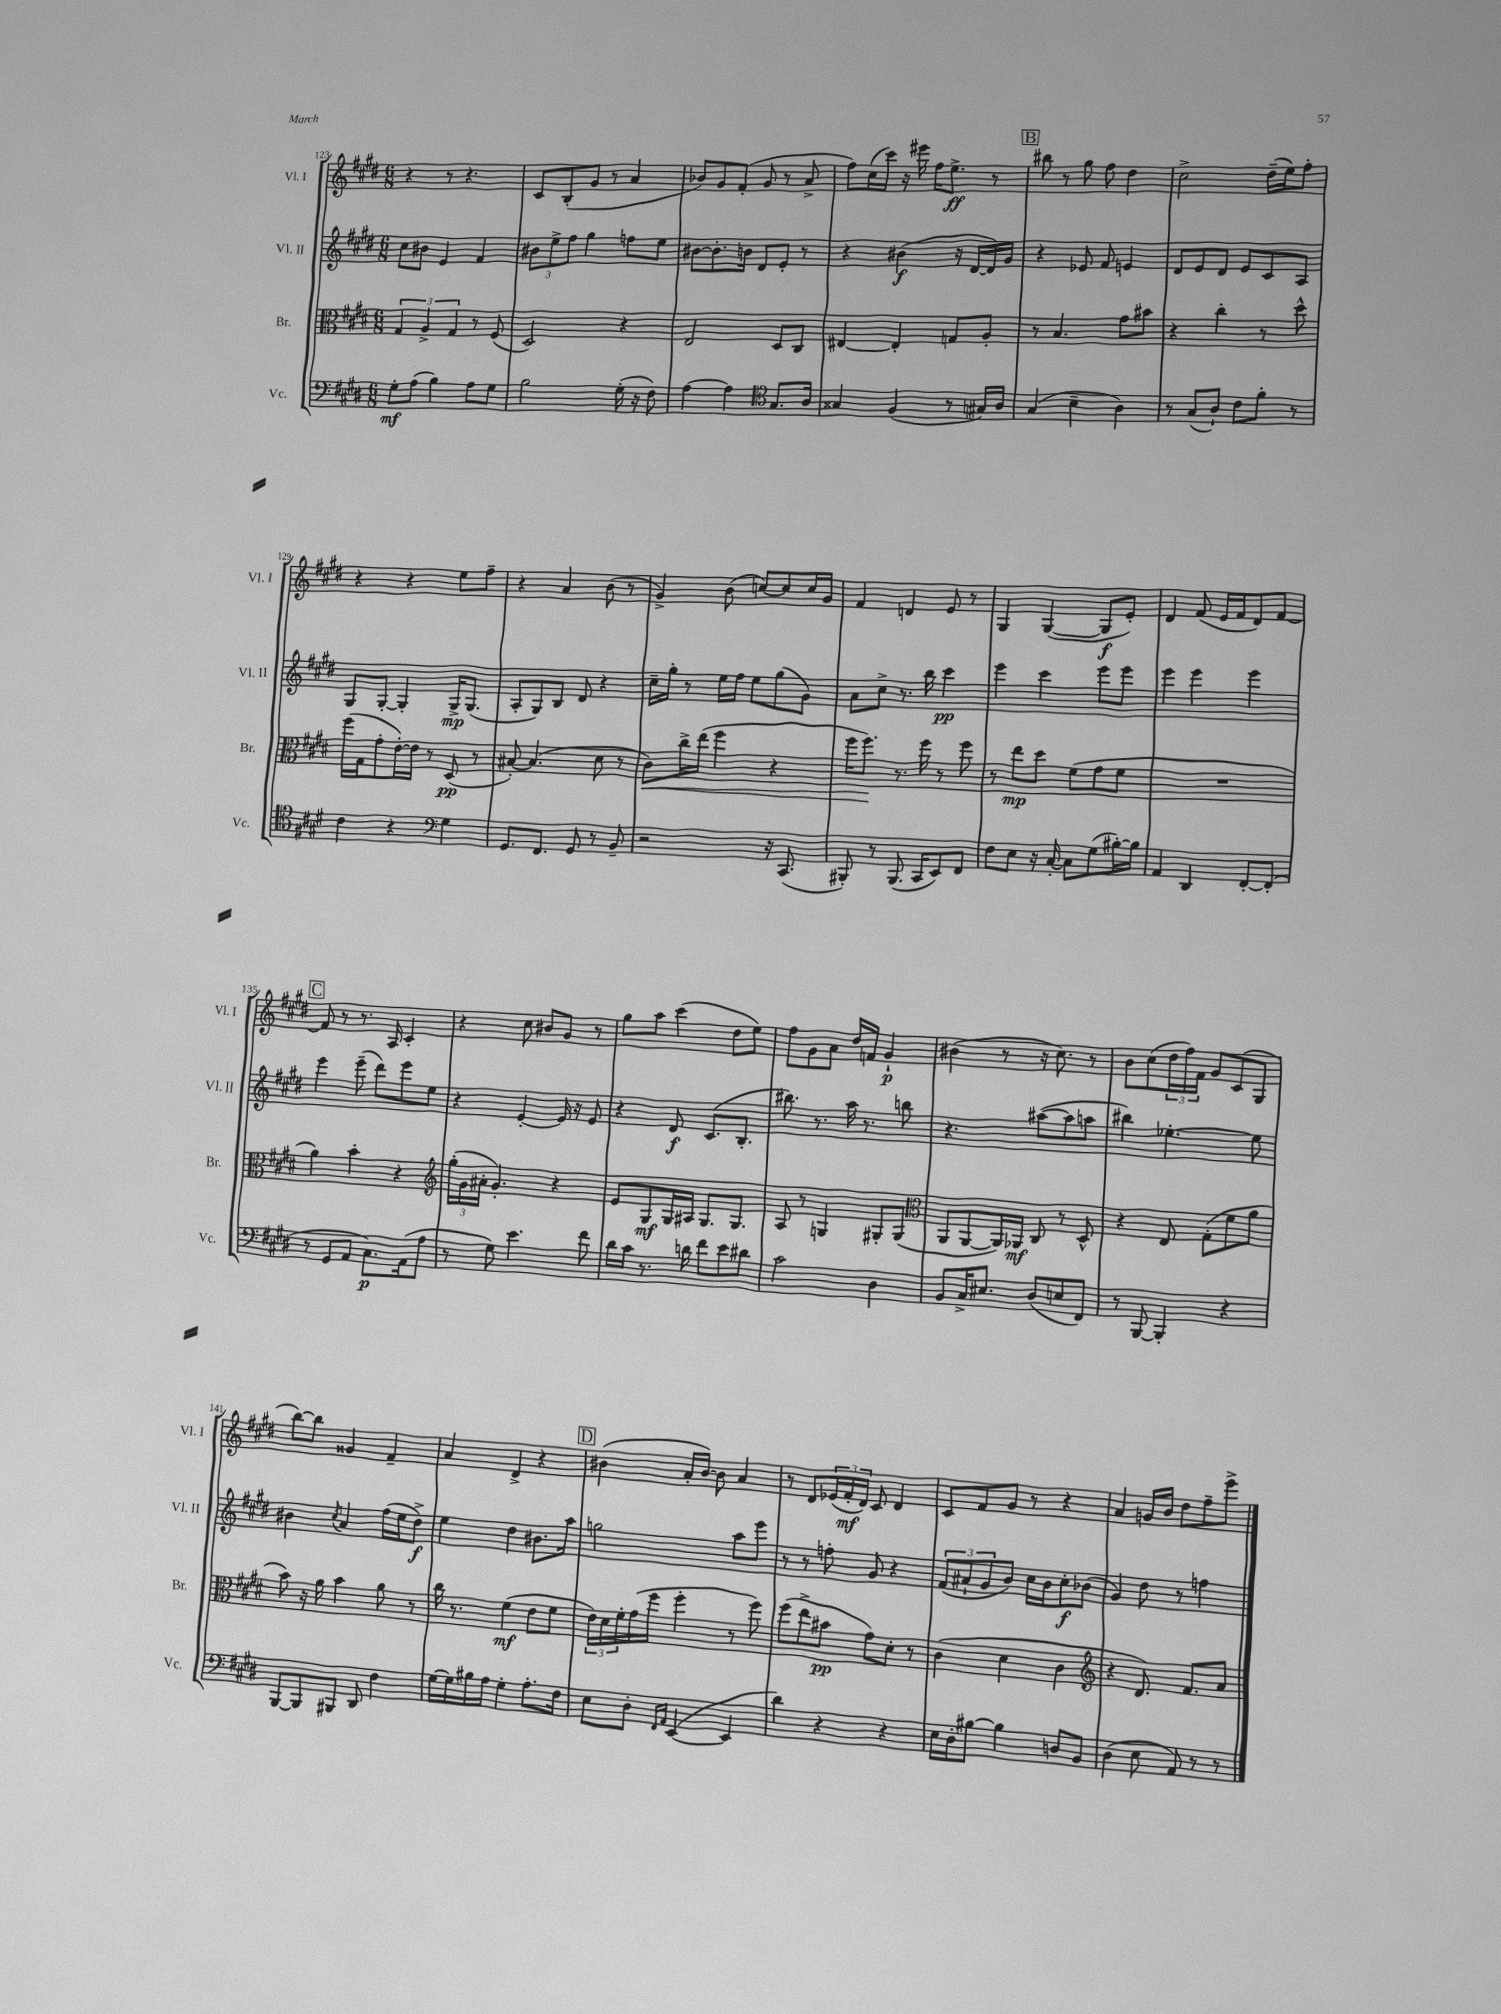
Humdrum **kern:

**kern	**kern	**kern	**kern
*staff4	*staff3	*staff2	*staff1
*clefF4	*clefC3	*clefG2	*clefG2
*k[f#c#g#d#]	*k[f#c#g#d#]	*k[f#c#g#d#]	*k[f#c#g#d#]
*M6/8	*M6/8	*M6/8	*M6/8
8G#'\L	6G#/	8cc#\L	4r
(8A\J	.	8b#\J	.
.	6A^/	.	.
4B\)	.	4e/	8r
.	6G#/	.	.
.	.	.	4.r
8A\L	8r	4f#/	.
8G#\J	(8F#/	.	.
=	=	=	=
2B\	2D#/)	12b#\L	8c#/L
.	.	12ee^\	.
.	.	.	(8B'/
.	.	12ff#\J	.
.	.	4gg#\	8g#/J
.	.	.	8r
(16G#'\	4r	8ff\L	4a/
16r	.	.	.
8F#\)	.	8ee\J	.
=	=	=	=
[4A\	2E/	[8b#\L	8b-/L)
.	.	8.b#'\]	8g#/
4A\]	.	.	(8f#'/J
.	.	16b\Jk	.
.	.	8d#/L	8g#/
*clefC4	*	*	*
8.G#/L	8D#/L	8e'/J	8r
.	8C#/J	8r	8a^/
16A/Jk	.	.	.
=	=	=	=
4G##/	[4E#/	4r	8ff#\L)
.	.	.	(16cc#\L
.	.	.	16ccc#\JJ)
(4F#/	4E#'/]	(4b#\	16r
.	.	.	16eee#\
.	.	.	16ff#\LK
.	.	.	8.ee^\J
8r	8G/L	16r	.
.	.	[16d#/LL	.
16G#/LL)	8A'/J	16d#/])	8r
16A/JJ	.	16g#/JJ	.
=	=	=	=
(4G#/	8r	4r	8bb#\
.	4.B/	.	8r
4B~\	.	8e-/	8gg#\
.	.	8f#/	8ff#\
4A\)	8g#\L	4e/	4dd#\
.	8b#\J	.	.
=	=	=	=
8r	4r	8d#/L	2cc#^\
(8G#/L	.	8e/	.
8A`/J)	4cc#'\	8d#/J	.
8c#\L	.	8e/L	.
8f#'\J	8r	8c#/	(16dd#~\LL
.	.	.	16ee\J)
8r	8dd#^^\	8A/J	8ff#'\J
=	=	=	=
4c#\	(16ff#\LL	8G#/L	4r
.	16G#\J	.	.
.	8g#'\	[8G#'/J	.
4r	[16e'\L)	4G#'/]	4r
.	16e\]JJ	.	.
.	8r	.	.
*clefF4	*	*	*
4G#\	(8D#/	16G#^/LK	8ee\L
.	.	(8.G#/J	.
.	8r	.	8ff#~\J
=	=	=	=
8.GG#/L	[8B#'/)	8A'/L	4r
.	(4.B#/]	8G#/)	.
8.FF#/J	.	.	.
.	.	8B/J	4a/
8GG#/	.	8d#/	.
8r	8d#\	4r	(8b\
8BB~/	8r	.	8r
=	=	=	=
2r	8c#\L)	16cc#~\LL	4g#^/)
.	.	16gg#'\JJ	.
.	16cc#^\L	8r	.
.	(16ee\JJ	.	.
.	4ff#\	16ee\LL	(8b\
.	.	16ff#\JJ	.
.	.	8ee\L	[8cc/L)
16r	4r	(8gg#\	8cc/]
(8.CC#/	.	.	.
.	.	8g#\J)	16cc/L
.	.	.	16g#/JJ
=	=	=	=
8BBB#'/)	16ff#\LK	8a\L	4f#/
.	8.ff#\J)	.	.
8r	.	8cc#^\J	.
(8.BBB#/	8.r	8.r	4d/
16CC#/LK	16ff#\	16bb\	.
8EE/)	8r	4ccc#\	8e/
8FF#/J	8ff#\	.	8r
=	=	=	=
8F#\L	8r	4eee\	4G#/
8E\J	8ee\L	.	.
16r	8dd#\J	4ccc#\	([4G#/
[16C#'/	.	.	.
8C#\]L	(8f#\L	.	.
(8G#\	8g#\	8eee\L	8G#/]L
[16B#'\L)	8f#\J	8eee\J	8e'/J)
16B#\]JJ	.	.	.
=	=	=	=
4AA/	2.r	4eee\	4d#/
4DD#/	.	4eee\	(8f#/
.	.	.	16e/LL
.	.	.	16f#/J
[8FF#'/L	.	4eee\	8d#/)
(8FF#'/]J	.	.	[8f#/J
=	=	=	=
8r	4a\)	4eee\	8f#/]
8GG#/L	.	.	8r
8AA/J	4b'\	(8eee~\	8.r
8.C#\L)	.	8ddd#\L)	.
.	.	.	16A/
.	4r	8eee\	4c#'/
(16AA\k	.	.	.
8A\J	.	8ee\J	.
=	=	=	=
*	*clefG2	*	*
8r	(24gg#'\LL	4r	4r
.	24g#\	.	.
.	24a#'\JJ	.	.
8G#\)	4.g#'/)	.	.
4.e\	.	[4e'/	8cc#\
.	.	.	8b#/L
.	4r	16e/]	8g#/J
.	.	16r	.
8f#\	.	8e/	8r
=	=	=	=
16d#\LL	8e/L	4r	8gg#\L
16c#\JJ	.	.	.
8.r	8G#/	.	8aa\J
.	16G#/L	8d#/	(4ccc#\
16d\	16A#/JJ	.	.
8f#\L	8.G#/L	(8.c#/L	.
8e\	.	.	8dd#\L
.	8.G#/J	8.B'/J	.
8d#\J	.	.	8ee\J)
=	=	=	=
2c#\	8A/	8.bb#\)	8ff#\L
.	8r	.	8g#\
.	.	8.r	.
.	4G/	.	8a\J
.	.	16aa\	16dd#/LL
.	.	8.r	16f/JJ
4D#\	8G#'/L	.	4g#`/
.	(8G#/J	8bb\	.
=	=	=	=
*	*clefC3	*	*
8BB/L	8AA/L	4.r	(4b#\
16C#^/K	[8AA/	.	.
8.E#/J	.	.	.
.	16AA/]L)	.	8r
.	16AA-/JJ	.	.
(8D#/L	8C#/	([8aa#\L	16r
.	.	.	8.cc#\)
8E/	8r	8aa#\]	.
8FF#/J)	8D#^^/	8aa\J	8r
=	=	=	=
8r	4r	4bb#\)	8b\L
[8BBB/	.	.	(8cc#\
4BBB'/]	8E/	[4.ee-'\	24dd#\L
.	.	.	24ff#\)
.	.	.	24f#\JJ
.	(8G#'\L	.	8g#/L
4r	8f#\	.	(8c#/
.	8a\J	8ee-\]	8G#/J
=	=	=	=
[8BBB/L	8b\)	4b#\	[8bb\L)
8BBB/]	16r	.	8bb\]J
.	16a\	.	.
.	.	8qcc#/	.
8BBB#/J	4b\	4a/	4g##/
8DD#/	.	.	.
4F#\	8a\	(16ff#\LL	4f#~/
.	.	16ee\J	.
.	8r	8dd#^\J)	.
=	=	=	=
[16G#\LL	16cc#\	4ee\	4a/
16G#\]	8.r	.	.
16B#\	.	.	.
16A\JJ	.	.	.
4G#'\	(4f#\	4dd#\	4d#^/
8.A'\L	8e\L	8.b#\L	4r
.	8f#\J	.	.
16F#\Jk	.	16aa\Jk	.
=	=	=	=
8E\L	24e\LL)	2gg\	(4b#\
.	24d#\	.	.
.	24f#'\	.	.
8D#'\J	(16g#\	.	.
.	16ff#\JJ	.	.
16qqFF#/LL	.	.	.
16qqAA/JJ	.	.	.
([4EE/	4ff#'\	.	16a'/LL
.	.	.	[16b#/JJ)
.	.	.	8b#\]
4EE/]	8r	8aa\L	4a/
.	8ff#\)	8eee\J	.
=	=	=	=
4d#\)	(8ff#\L	8r	8r
.	8ee^\	8r	8d#/L
4r	8b#\J	8ff'\	(24e-/L
.	.	.	24f#'/
.	.	.	24d#/JJ)
.	8g#\L)	8g#/	8c#/
4r	8d#'\J	4r	4d#/
.	8r	.	.
=	=	=	=
16E\LL	(4c#\	(12f#/L	8c#/L
16D#'\J	.	.	.
.	.	12a#`/	.
[8B#\J	.	.	8f#/
.	.	12g#/	.
4B#\]	4d#\	8b/J)	8g#/J
.	.	16cc#\LL	8r
.	.	16b\J	.
8D/L	4c#\	8cc#'\	4r
8BB/J	.	(8b-\J	.
=	=	=	=
*	*clefG2	*	*
(4D#\	4r	4g#/)	4a/
8E\	8.d#/)	8dd#\	16g/LL
.	.	.	16b/JJ
8AA/)	.	8r	8dd#\L
.	8.f#/L	.	.
8r	.	4ff\	8ff#~\
8r	8a/J	.	8eee^\J
==	==	==	==
*-	*-	*-	*-
